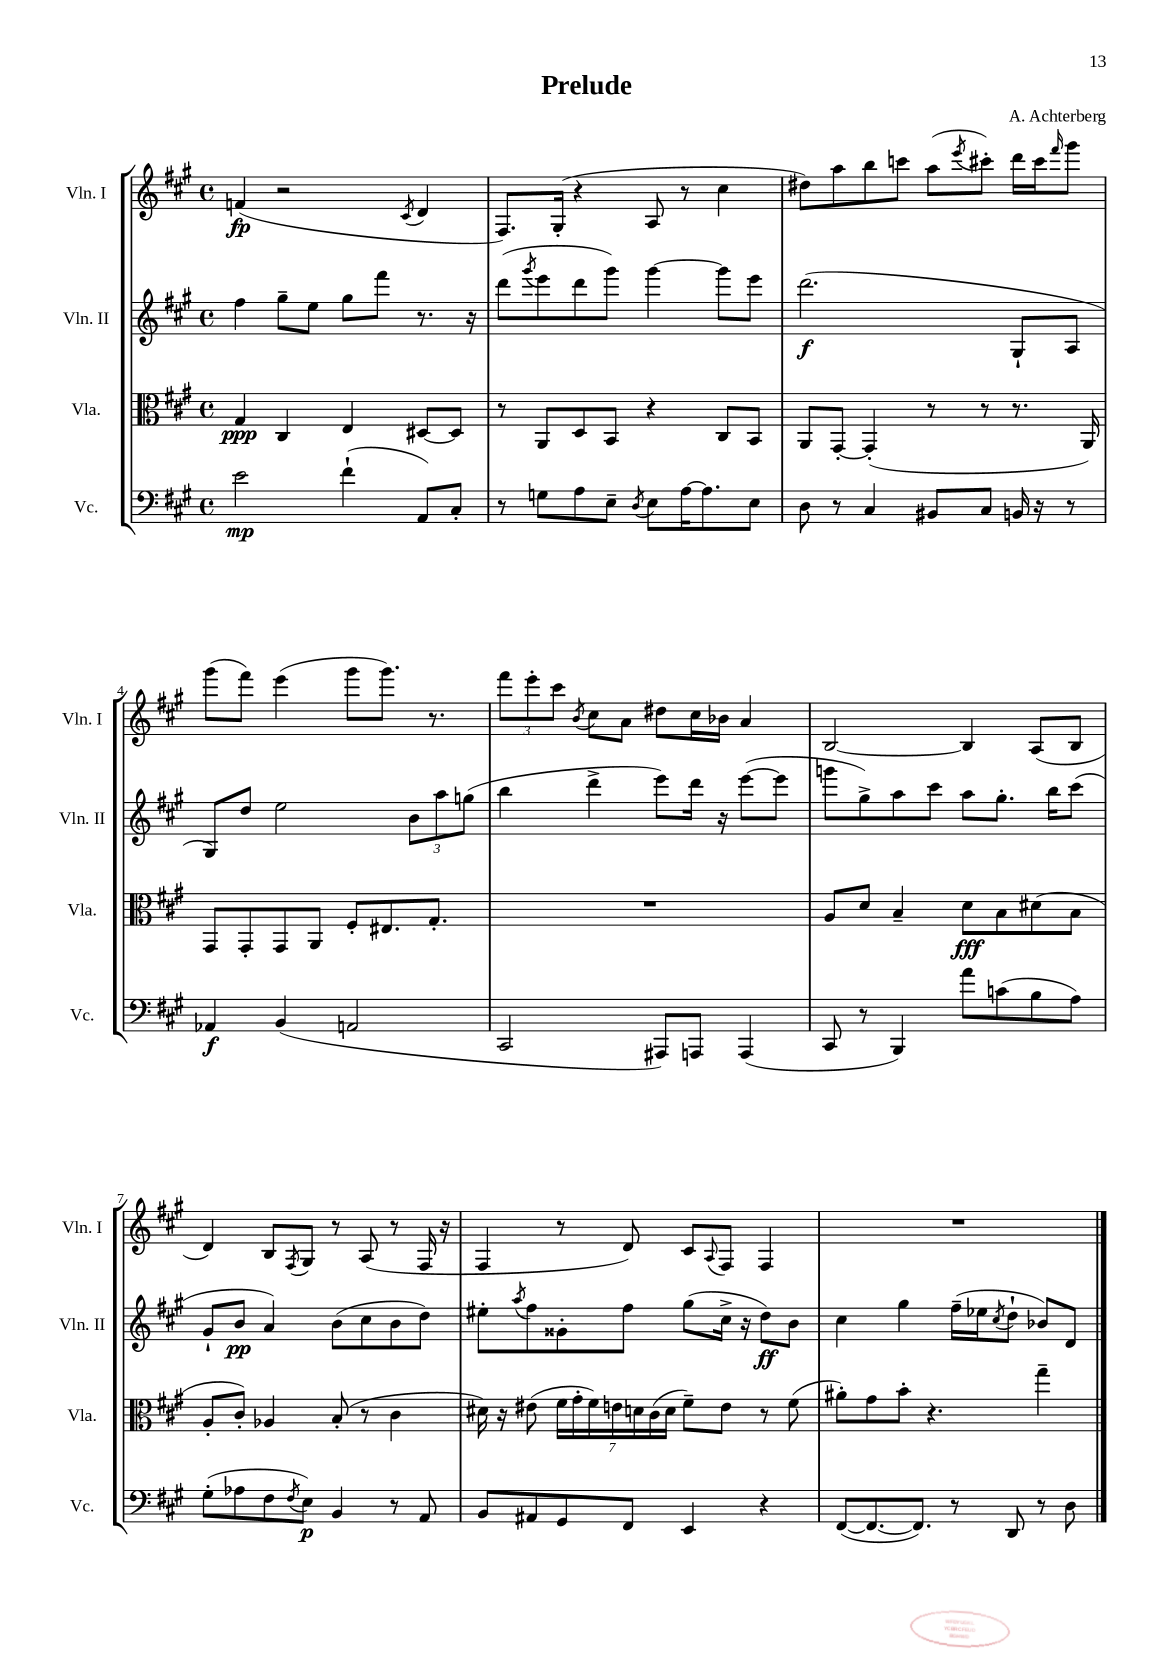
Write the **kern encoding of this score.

**kern	**kern	**kern	**kern
*staff4	*staff3	*staff2	*staff1
*clefF4	*clefC3	*clefG2	*clefG2
*k[f#c#g#]	*k[f#c#g#]	*k[f#c#g#]	*k[f#c#g#]
*M4/4	*M4/4	*M4/4	*M4/4
*met(c)	*met(c)	*met(c)	*met(c)
2e	4G#	4ff#	(4f
.	4C#	8gg#~	2r
.	.	8ee	.
(4f#`	4E	8gg#	.
.	.	8fff#	.
.	.	.	8qc#
8AA)	[8D#	8.r	4d
8C#'	8D#]	.	.
.	.	16r	.
=	=	=	=
8r	8r	(8ddd	8.F#)
.	.	8qggg#	.
8G	8AA	8eee	.
.	.	.	(16G#'
8A	8D	8ddd	4r
8E~	8BB	8ggg#)	.
8qD	.	.	.
8E	4r	[4ggg#	8A
[16A	.	.	8r
8.A]	.	.	.
.	8C#	8ggg#]	4cc#
8E	8BB	8eee	.
=	=	=	=
8D	8AA	(2.ddd	8dd#)
8r	[8GG#'	.	8aa
4C#	(4GG#']	.	8bb
.	.	.	8ccc
8BB#	8r	.	(8aa
.	.	.	8qeee
8C#	8r	.	8ccc#')
16BB	8.r	8G#`	16ddd
16r	.	.	16ccc#
.	.	.	16qqfff#
8r	.	8A	8ggg#
.	16AA)	.	.
=	=	=	=
4AA-	8GG#	8G#)	(8ggg#
.	8GG#'	8dd	8fff#)
(4BB	8GG#	2ee	(4eee
.	8AA	.	.
2AA	8F#'	.	8ggg#
.	8.E#	.	8.ggg#)
.	.	12b	.
.	8.G#'	.	8.r
.	.	12aa	.
.	.	(12gg	.
=	=	=	=
2CC#	1r	4bb	12fff#
.	.	.	12eee'
.	.	.	12ccc#
.	.	.	8qb
.	.	4ddd^	8cc#
.	.	.	8a
8AAA#)	.	8eee)	8dd#
8AAA	.	16ddd	16cc#
.	.	16r	16b-
(4AAA	.	([8eee	4a
.	.	8eee]	.
=	=	=	=
8CC#	8A	8ggg	[2B
8r	8d	8gg#^)	.
4BBB)	4B~	8aa	.
.	.	8ccc#	.
8a	8d	8aa	4B]
(8c	8B	8.gg#'	.
8B	(8d#	.	(8A
.	.	16bb	.
8A)	8B	(8ccc#	8B
=	=	=	=
(8G#'	8A'	8g#`	4d)
8A-	8c#')	8b	.
8F#	4A-	4a)	8B
8qF#	.	.	8qF#
8E)	.	.	8G#
4BB	(8B'	(8b	8r
.	8r	8cc#	(8A
8r	4c#	8b	8r
8AA	.	8dd)	16F#
.	.	.	16r
=	=	=	=
8BB	16d#)	8ee#'	4F#
.	16r	.	.
.	.	8qaa	.
8AA#	(8e#	8ff#	.
8GG#	28f#	8g##'	8r
.	28g#'	.	.
.	28f#)	.	.
.	28e	.	.
8FF#	.	8ff#	8d)
.	28d	.	.
.	(28c#	.	.
.	28d	.	.
4EE	8f#~)	(8gg#	8c#
.	.	.	8qqA
.	8e	16cc#^	8F#
.	.	16r	.
4r	8r	8dd)	4F#
.	(8f#	8b	.
=	=	=	=
([8FF#	8a#')	4cc#	1r
8.FF#_	8g#	.	.
.	8b'	4gg#	.
8.FF#])	.	.	.
.	4.r	.	.
8r	.	(16ff#~	.
.	.	16ee-	.
.	.	8qcc#	.
8DD	.	8dd`	.
8r	4gg#~	8b-)	.
8D	.	8d	.
==	==	==	==
*-	*-	*-	*-
